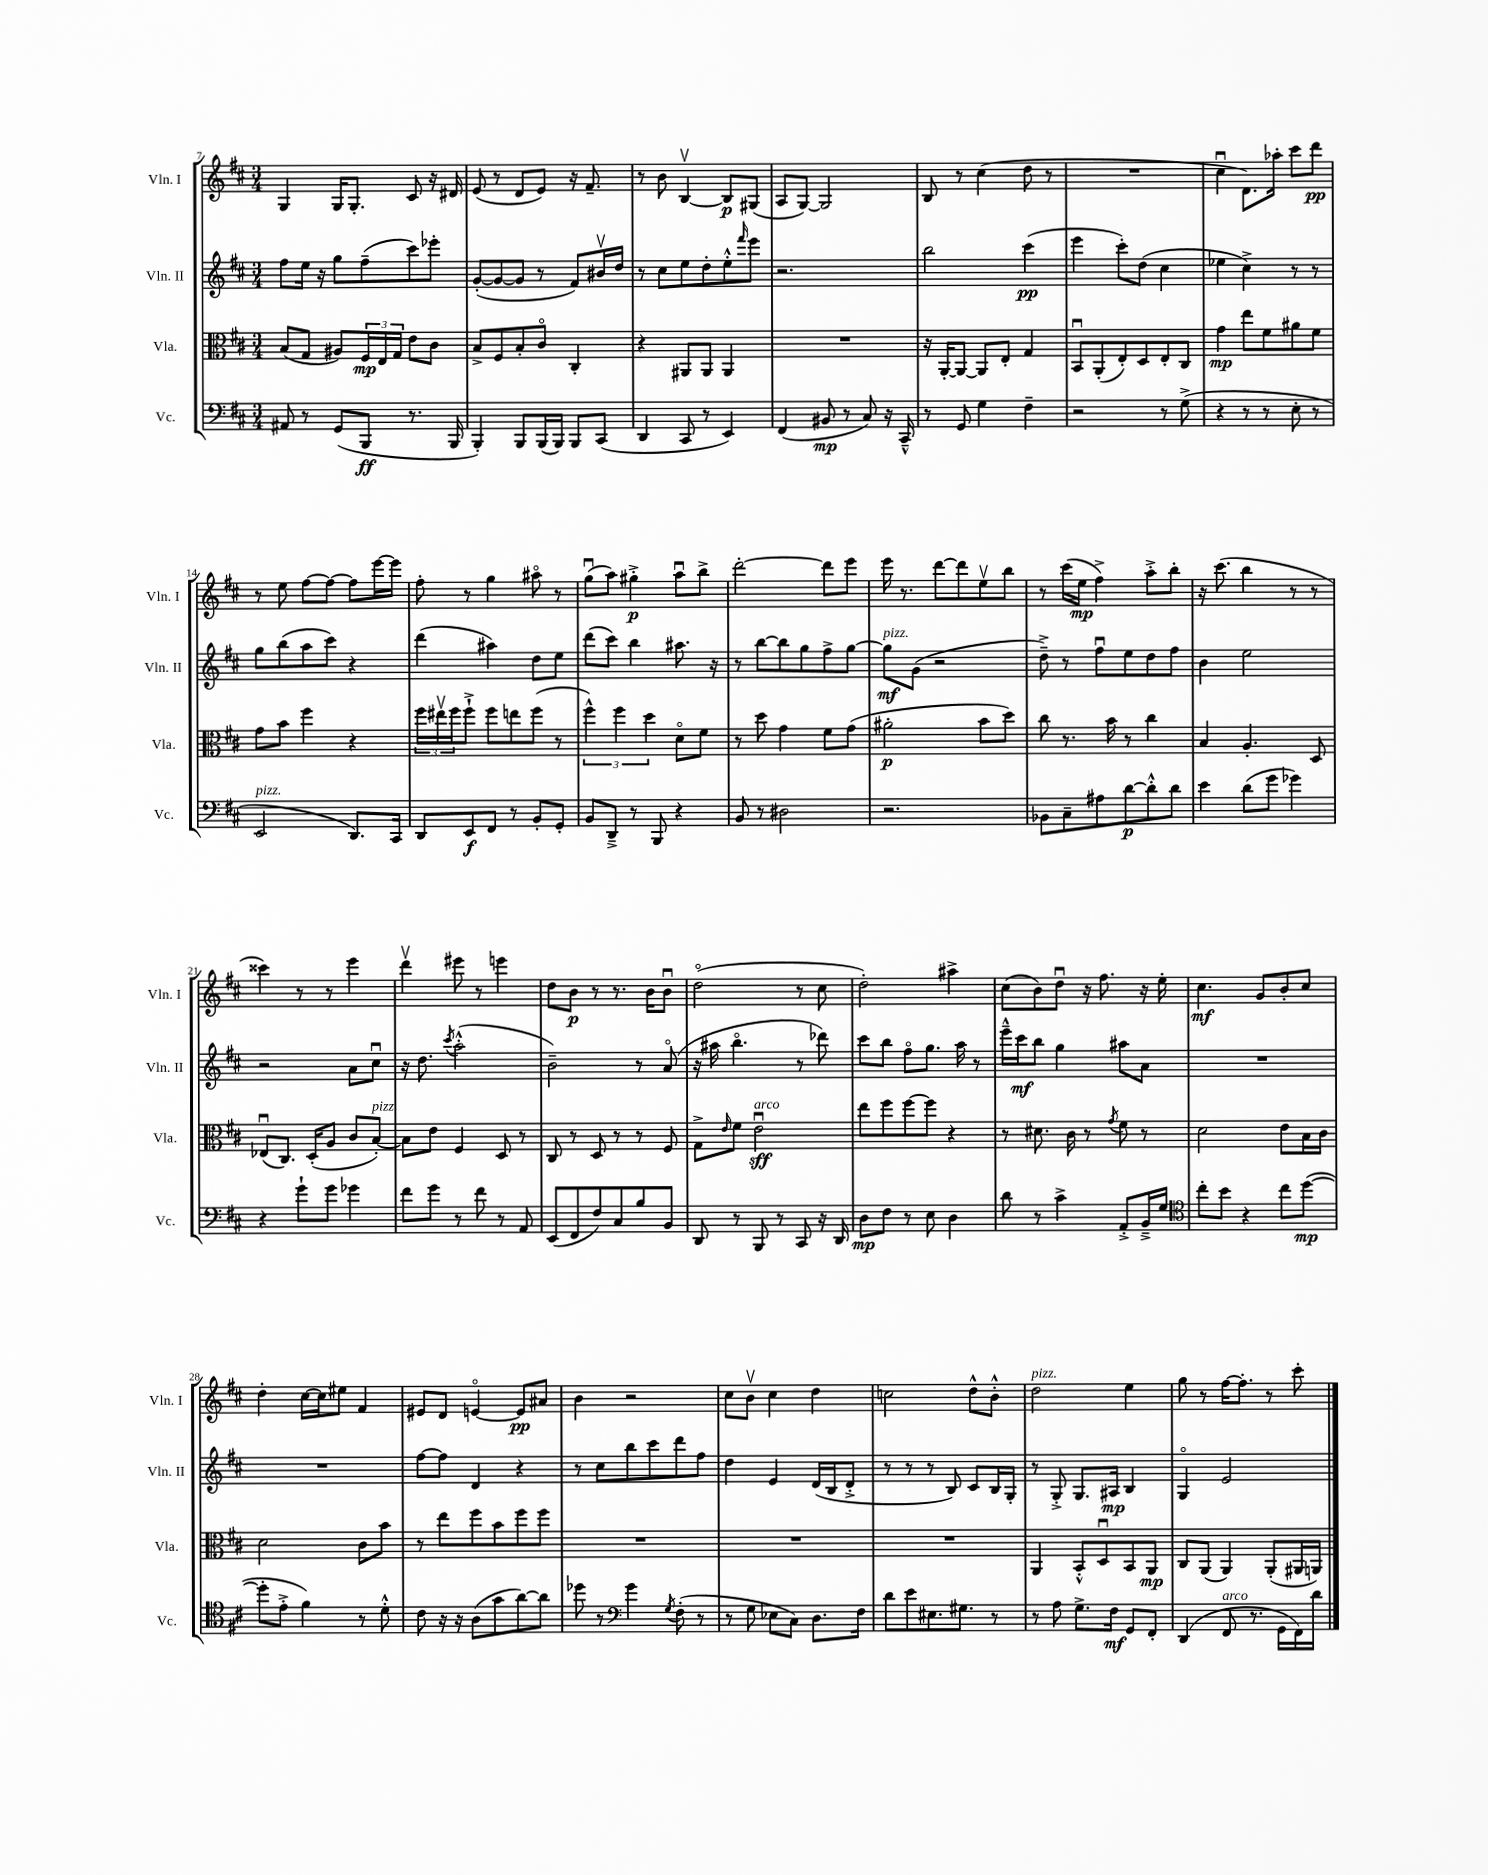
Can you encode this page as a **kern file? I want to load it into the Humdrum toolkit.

**kern	**kern	**kern	**kern
*staff4	*staff3	*staff2	*staff1
*clefF4	*clefC3	*clefG2	*clefG2
*k[f#c#]	*k[f#c#]	*k[f#c#]	*k[f#c#]
*M3/4	*M3/4	*M3/4	*M3/4
8AA#/	(8B/L	8ff#\L	4G/
8r	8G/J	16ee\Jk	.
.	.	16r	.
(8GG/L	8A#/L)	8gg\L	16G/LK
.	.	.	8.G'/J
8BBB/J	24F#/L	(8ff#~\	.
.	24E/	.	.
.	24G/JJ	.	.
8.r	8e\L	8ccc#\)	8c#/
.	8c#\J	8eee-'\J	16r
16BBB/	.	.	16d#/
=	=	=	=
4BBB'/)	8B^/L	([8g'/L	(8e/
.	8F#/	8g/_	8r
8BBB/L	8B'/	8g/]J	8d/L
(16BBB/L	8c#o/J	8r	8e/J)
16BBB/JJ)	.	.	.
8BBB/L	4C#'/	8f#/L)	16r
.	.	.	8.f#~/
(8CC#/J	.	16b#v/L	.
.	.	16dd/JJ	.
=	=	=	=
4DD/	4r	8r	8r
.	.	8cc#\L	8b\
8CC#/	8AA#/L	8ee\	[4Bv/
8r	8AA#/J	8dd'\	.
4EE/)	4AA#/	8ee'^^\	8B/]L
.	.	16qqfff#/	.
.	.	8eee\J	(8G#/J
=	=	=	=
(4FF#/	2.r	2.r	8A/L
.	.	.	[8G/J)
8BB#/	.	.	2G/]
8r	.	.	.
8C#/)	.	.	.
16r	.	.	.
16CC#~^^/	.	.	.
=	=	=	=
8r	16r	2bb\	8B/
.	[16AA'/LK	.	.
8GG/	8AA/_J	.	8r
4G\	8AA/]L	.	(4cc#\
.	8E'/J	.	.
4F#~\	4G/	(4ccc#\	8dd\
.	.	.	8r
=	=	=	=
2r	8BBu/L	4eee\	2.r
.	(8AA'/	.	.
.	8E'/)	8ccc#'\L)	.
.	8D/	(8dd\J	.
8r	8E'/	4cc#\	.
(8G^\	8C#/J	.	.
=	=	=	=
4r	4g\	4ee-\	4cc#u\
8r	8ee\L	4cc#^\)	8.d\L)
8r	8f#\	.	.
.	.	.	16aa-'\Jk
8E'\	8a#\	8r	8ccc#\L
8r	8f#\J	8r	8ddd\J
=	=	=	=
2EE/	8g\L	8gg\L	8r
.	8b\J	(8bb\	8ee\
.	4ff#\	8aa\	[8ff#\L
.	.	8ccc#\J)	8ff#\_J
8.DD/L)	4r	4r	8ff#\]L
.	.	.	[16eee\L
16CC#/Jk	.	.	16eee\]JJ
=	=	=	=
8DD/L	24ff#\LL	(4ddd\	8ff#'\
.	24ee#v\	.	.
.	24ff#\J	.	.
8EE/	8ff#`^\J	.	8r
8FF#/J	8ff#\L	4aa#\)	4gg\
8r	8ee\	.	.
8BB'/L	(8ff#\J	8dd\L	8aa#o\
8GG'/J	8r	8ee\J	8r
=	=	=	=
8BB/L	6ff#^^\)	(8ddd\L	(8ggu\L
8DD~^/J	.	8ccc#\J)	8aa\J)
.	6ff#\	.	.
8r	.	4bb\	4gg#'^\
.	6dd\	.	.
8BBB/	.	.	.
4r	8do\L	8.aa#\	8aau\L
.	8f#\J	.	8bb^\J
.	.	16r	.
=	=	=	=
8BB/	8r	8r	[2ddd'\
8r	8dd\	[8bb\L	.
2D#\	4g\	8bb\]	.
.	.	8gg\	.
.	8f#\L	8ff#^\	8ddd\]L
.	(8g\J	[8gg\J	8eee\J
=	=	=	=
2.r	2a#'\	8gg\]L	16eee\
.	.	.	8.r
.	.	(8g\J	.
.	.	2r	[8ddd\L
.	.	.	8ddd\]
.	8b\L	.	8eev\
.	8dd\J)	.	8bb\J
=	=	=	=
8BB-\L	8cc#\	8dd~^\)	8r
8C#~\	8.r	8r	(16ccc#\LL
.	.	.	16ee\JJ
8A#\	.	8ff#u\L	4ff#^\)
.	16b\	.	.
[8d\	8r	8ee\	.
8d'^^\]	4cc#\	8dd\	8aa'^\L
8d\J	.	8ff#\J	8bb'\J
=	=	=	=
4e\	4B/	4b\	16r
.	.	.	(8.ccc#\
(8d\L	4.A'/	2ee\	4bb\
8g\J	.	.	.
4g-\)	.	.	8r
.	8D/	.	8r
=	=	=	=
4r	(8E-u/L	2r	4ccc##\)
.	8.C#/J)	.	.
8g`\L	.	.	8r
.	(16D'/LK	.	.
8g\J	8A/J	.	8r
4g-\	8c#/L	8a\L	4eee\
.	[8B'/J)	8cc#u\J	.
=	=	=	=
8f#\L	8B\]L	16r	4dddv\
.	.	8.dd\	.
8g\J	8e\J	.	.
.	.	8qccc#/	.
8r	4F#/	(2aa'^^\	8eee#\
8f#\	.	.	8r
8r	8D/	.	4eee\
8AA/	8r	.	.
=	=	=	=
(8EE/L	8C#/	2b~\)	8dd\L
8FF#/	8r	.	8b\J
8F#/)	8D/	.	8r
8C#/	8r	.	8.r
8B/	8r	8r	.
.	.	.	16b\LK
8BB/J	8F#/	(8ao/	8bu\J
=	=	=	=
8DD/	8G^\L	16r	(2ddo\
.	.	16aa#\	.
.	16qqe/	.	.
8r	8f#\J	4.bbo\	.
8BBB/	2eu\	.	.
8r	.	.	.
8CC#/	.	8r	8r
16r	.	8ddd-\)	8cc#\
16DD/	.	.	.
=	=	=	=
8D\L	8ee\L	8ccc#\L	2dd'\)
8F#\J	8ff#\	8bb\J	.
8r	[8ff#\	8ff#o\L	.
8E\	8ff#\]J	8.gg\J	.
4D\	4r	.	4aa#^\
.	.	16aa\	.
.	.	8r	.
=	=	=	=
8d\	8r	16eee~^^\LL	(8cc#\L
.	.	16ccc#\J	.
8r	8.d#\	8bb\J	8b\)
4c#^\	.	4gg\	8ddu\J
.	16c#\	.	.
.	8r	.	16r
.	.	.	8.ff#\
.	8qg/	.	.
8AA'^/L	8f#\	8aa#\L	.
16BB~^/L	8r	8a\J	16r
16G/JJ	.	.	16ee'\
=	=	=	=
*clefC4	*	*	*
8cc#'\L	2d\	2.r	4.cc#\
8b\J	.	.	.
4r	.	.	.
.	.	.	8g/L
8cc#\L	8e\L	.	8b'/
([8dd\J	16B\L	.	8cc#/J
.	16c#\JJ	.	.
=	=	=	=
8dd'\]L	2d\	2.r	4dd'\
8e'^\J	.	.	.
4f#\)	.	.	[16cc#\LL
.	.	.	16cc#\]J
.	.	.	8ee#\J
8r	8c#\L	.	4f#/
8d'^^\	8b\J	.	.
=	=	=	=
8c#\	8r	[8ff#\L	8e#/L
16r	8ee\L	8ff#\]J	8d/J
16r	.	.	.
(8A\L	8ff#\	4d/	[4eo/
8g\	8b\	.	.
[8a\)	8ff#\	4r	8e/]L
8a\]J	8ff#\J	.	8a#/J
=	=	=	=
8dd-\	2.r	8r	4b\
8r	.	8cc#\L	.
*clefF4	*	*	*
4g\	.	8bb\	2r
.	.	8ccc#\	.
8qG/	.	.	.
(8F#'\	.	8ddd\	.
8r	.	8ff#\J	.
=	=	=	=
8r	2.r	4dd\	8cc#\L
8G\	.	.	8bv\J
8E-\L	.	4e/	4cc#\
8C#\J)	.	.	.
8.D\L	.	(16d/LL	4dd\
.	.	16B/J	.
.	.	8d'^/J	.
16F#\Jk	.	.	.
=	=	=	=
8d\L	2.r	8r	2cc\
8e\	.	8r	.
8.E#\	.	8r	.
.	.	8B/)	.
8.G#\J	.	.	.
.	.	8c#/L	8dd^^\L
8r	.	16B/L	8b'^^\J
.	.	16G'/JJ	.
=	=	=	=
8r	4AA/	8r	2dd\
8A\	.	8G'^/	.
8.G^\L	8BB'^^/L	8.G/L	.
.	8Du/	.	.
16F#\Jk	.	16A#/Jk	.
8GG/L	8BB/	4B/	4ee\
8FF#'/J	8AA/J	.	.
=	=	=	=
(4DD/	8C#/L	4Go/	8gg\
.	(8AA/J	.	8r
8FF#/	4AA/)	2e/	[16ff#\LK
.	.	.	8.ff#'\]J
8.r	.	.	.
.	(8AA'/L	.	8r
16GG\LL	.	.	.
16FF#\)	16AA#/L	.	8ccc#'\
16d\JJ	16AA/JJ)	.	.
==	==	==	==
*-	*-	*-	*-
